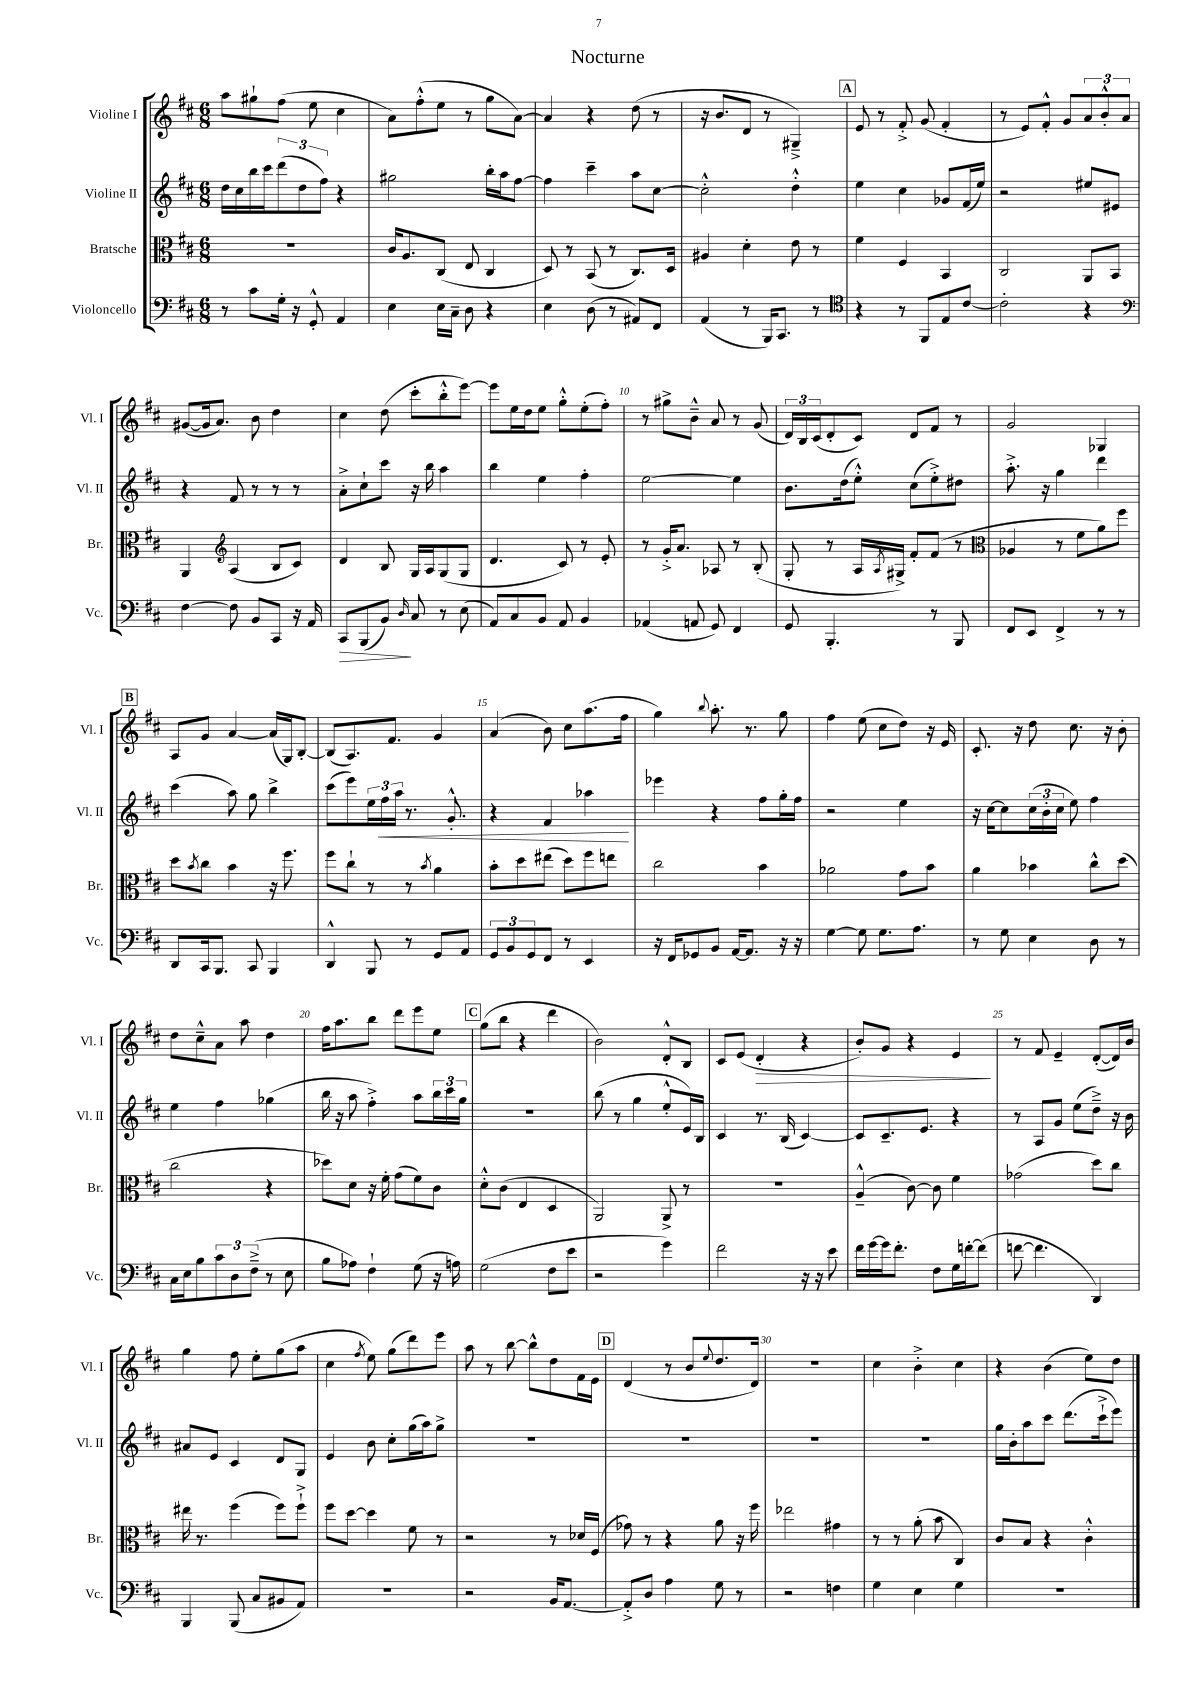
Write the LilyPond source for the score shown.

\header { title = "Nocturne" }
<<
\new StaffGroup <<
\new Staff = "s0" \with { instrumentName = "Violine I" shortInstrumentName = "Vl. I" } {
    \clef treble \key d \major \numericTimeSignature \time 6/8
    a''8 gis''8-! fis''8( e''8 cis''4 |
    a'8) fis''8-.-^( e''8 r8 g''8 a'8~) |
    a'4 r4 d''8( r8 |
    r16 b'8. d'8 r8 gis4--->) |
    \mark \markup { \box "A" } e'8 r8 fis'8-.-> g'8( fis'4-. |
    r8 e'8) fis'8-.-^ g'8 \tuplet 3/2 { a'8 b'8-.-^ a'8 } |
    gis'8~( gis'16 a'8.) b'8 d''4 |
    cis''4 d''8( cis'''8-. b''8-.-^ e'''8~) |
    e'''8 e''16 d''16 e''8 g''8-.-^ e''8-.( fis''8-.) |
    r8 gis''8-> b'8---^ a'8 r8 g'8( |
    \tuplet 3/2 { d'16) b16 cis'16( } d'8-. cis'8) d'8 fis'8 r8 |
    g'2 ges4 |
    \mark \markup { \box "B" } a8 g'8 a'4~ a'16( g16) b8~-. |
    b8( a8.) fis'8. g'4 |
    a'4( b'8) cis''8 a''8.( fis''16 |
    g''4) \appoggiatura { b''8 } a''8.-. r8. g''8 |
    fis''4 e''8( cis''8 d''8) r16 e'16 |
    cis'8.-. r16 d''8 cis''8. r16 b'8-. |
    d''8 cis''8---^ a'8 a''8 d''4 |
    fis''16 a''8. b''8 d'''8 e'''8 e''8 |
    \mark \markup { \box "C" } g''8( b''8 r4 d'''4 |
    b'2) d'8-.-^ b8 |
    cis'8 e'8( d'4-.\> r4 |
    b'8-.) g'8 r4 e'4\! |
    r8 fis'8 e'4-- d'8~-.( d'16) b'16 |
    g''4 fis''8 e''8-. g''8( a''8 |
    cis''4 \acciaccatura { fis''8 } e''8) g''8( d'''8) e'''8 |
    a''8 r8 b''8~ b''8-^ d''8 fis'16 e'16 |
    \mark \markup { \box "D" } d'4( r8 b'8 \appoggiatura { e''8 } d''8. d'16) |
    R2. |
    cis''4 b'4-.-> cis''4 |
    r4 b'4( e''8) d''8 \bar "|." |
}
\new Staff = "s1" \with { instrumentName = "Violine II" shortInstrumentName = "Vl. II" } {
    \clef treble \key d \major \numericTimeSignature \time 6/8
    d''16 cis''16 b''16 cis'''16 \tuplet 3/2 { d'''8( d''8 fis''8) } r4 |
    gis''2 b''16-. a''16 fis''8~ |
    fis''4 cis'''4-- a''8 cis''8~ |
    cis''2-.-^ d''4-.-^ |
    \mark \markup { \box "A" } e''4 cis''4 ges'8 fis'16( e''16) |
    r2 eis''8 eis'8 |
    r4 fis'8 r8 r8 r8 |
    a'8-.-> cis''8-! cis'''8 r16 b''16 a''4 |
    b''4 e''4 fis''4-. |
    e''2~ e''4 |
    b'8. d''16( e''8-.-^) cis''8( e''8-.->) dis''8 |
    a''8.-.-> r16 g''4 d'''4 |
    \mark \markup { \box "B" } cis'''4( a''8) g''8 b''4-> |
    cis'''8( e'''8) \tuplet 3/2 { e''16 fis''16\< a''16 } r8. g'8.-.-^ |
    r4 fis'4 aes''4\! |
    ees'''4 r4 fis''8 g''16-. fis''16 |
    r2 e''4 |
    r16 cis''16~ cis''8 \tuplet 3/2 { cis''16( b'16-. cis''16 } e''8) fis''4 |
    e''4 fis''4 ges''4( |
    b''16 r16 a''8 fis''4-.->) a''8 \tuplet 3/2 { b''16 cis'''16 g''16 } |
    \mark \markup { \box "C" } R2. |
    b''8( r8 g''4 e''8-.-^ e'16) b16 |
    cis'4 r8. b16( cis'4~) |
    cis'8 cis'8.-- e'8. r4 |
    r8 a8 g'8 e''8( d''8--->) r16 b'16 |
    ais'8 e'8 cis'4 d'8 g8 |
    e'4 b'8 cis''8-. g''16( a''16) g''8-> |
    R2. |
    \mark \markup { \box "D" } R2. |
    R2. |
    R2. |
    g''16 b'16-. a''8 cis'''8 d'''8.( cis'''16-!-> e'''8) \bar "|." |
}
\new Staff = "s2" \with { instrumentName = "Bratsche" shortInstrumentName = "Br." } {
    \clef alto \key d \major \numericTimeSignature \time 6/8
    R2. |
    cis'16 a8. cis8( e8 cis4 |
    d8) r8 b,8( r8 cis8.) d16 |
    ais4 d'4-. e'8 r8 |
    \mark \markup { \box "A" } fis'4 fis4 b,4 |
    cis2 a,8 b,8 |
    a,4 \clef treble a4( b8 cis'8) |
    d'4 b8 g16 a16 g8( g8 |
    d'4. cis'8) r8 e'8-. |
    r8 g'16-.-> a'8. aes8 r8 b8-.( |
    g8-. r8 a16 \acciaccatura { a8 } gis16->) fis'8-. fis'8( r8 |
    \clef alto aes4 r8 fis'8 a'8) fis''8 |
    \mark \markup { \box "B" } d''8 \acciaccatura { b'8 } cis''8 b'4 r16 fis''8. |
    fis''8 cis''8-! r8 r8 \acciaccatura { b'8 } a'4 |
    b'8-. d''8 eis''8( d''8) fis''8 e''8 |
    cis''2 b'4 |
    aes'2 g'8 b'8 |
    a'4 bes'4 cis''8-^ d''8( |
    cis''2 r4 |
    des''8) d'8 r16 fis'16-. g'8( fis'8) cis'8 |
    \mark \markup { \box "C" } d'8-.-^ cis'8( e4 d4 |
    a,2) a,8-> r8 |
    R2. |
    a4---^( cis'8~) cis'8 fis'4 |
    ges'2( d''8) cis''8 |
    eis''16 r8. fis''4( fis''8) fis''8-!-> |
    fis''8 d''8~ d''4 fis'8 r8 |
    r2 r8 des'16 fis16( |
    \mark \markup { \box "D" } ges'8) r8 r4 a'8 r16 fis''16 |
    ees''2 gis'4 |
    r8 r8 a'8-.( b'8 cis4) |
    cis'8 b8 r4 cis'4-.-^ \bar "|." |
}
\new Staff = "s3" \with { instrumentName = "Violoncello" shortInstrumentName = "Vc." } {
    \clef bass \key d \major \numericTimeSignature \time 6/8
    r8 cis'8 g16-. r16 g,8-.-^ a,4 |
    e4 e16 cis16-- d8 r4 |
    e4 d8( r8 ais,8) fis,8 |
    a,4( r8 b,,16) cis,8. r8 |
    \mark \markup { \box "A" } \clef tenor r4 r8 fis,8 e8 cis'8~ |
    cis'2-. r4 |
    \clef bass fis4~ fis8 b,8 cis,8 r16 a,16 |
    cis,8\> b,,8( b,8\!) \grace { d16 } cis8 r8 e8( |
    a,8) cis8 b,8 a,8 b,4 |
    aes,4( a,8 g,8) fis,4 |
    g,8 b,,4.-. r8 b,,8 |
    fis,8 e,8 fis,4-> r8 r8 |
    \mark \markup { \box "B" } d,8 cis,16 b,,8. cis,8 b,,4 |
    d,4-^ b,,8 r8 g,8 a,8 |
    \tuplet 3/2 { g,8 b,8 g,8 } fis,8 r8 e,4 |
    r16 fis,16 ges,8 b,8 a,16~ a,8. r16 r16 |
    g4~ g8 g8. a8. |
    r8 g8 e4 d8 r8 |
    cis16 e16 b8 \tuplet 3/2 { cis'8 d8 fis8--->( } r8 e8 |
    b8 aes8) fis4-! g8( r16 a16) |
    \mark \markup { \box "C" } g2( fis8 e'8 |
    r2 g'4) |
    fis'2 r16 r16 e'8 |
    fis'16 g'16~ g'16 fis'8.-. fis8 g16 f'16~-. f'8( |
    f'8~ f'4. d,4) |
    b,,4 b,,8( cis8 bis,8 a,8) |
    R2. |
    r2 b,16 a,8.~ |
    \mark \markup { \box "D" } a,8-.-> d8 a4 g8 r8 |
    r2 f4 |
    g4 e4 g4 |
    R2. \bar "|." |
}
>>
>>
\layout { \context { \Score \override BarNumber.break-visibility = ##(#f #t #t) barNumberVisibility = #(every-nth-bar-number-visible 5) } }
